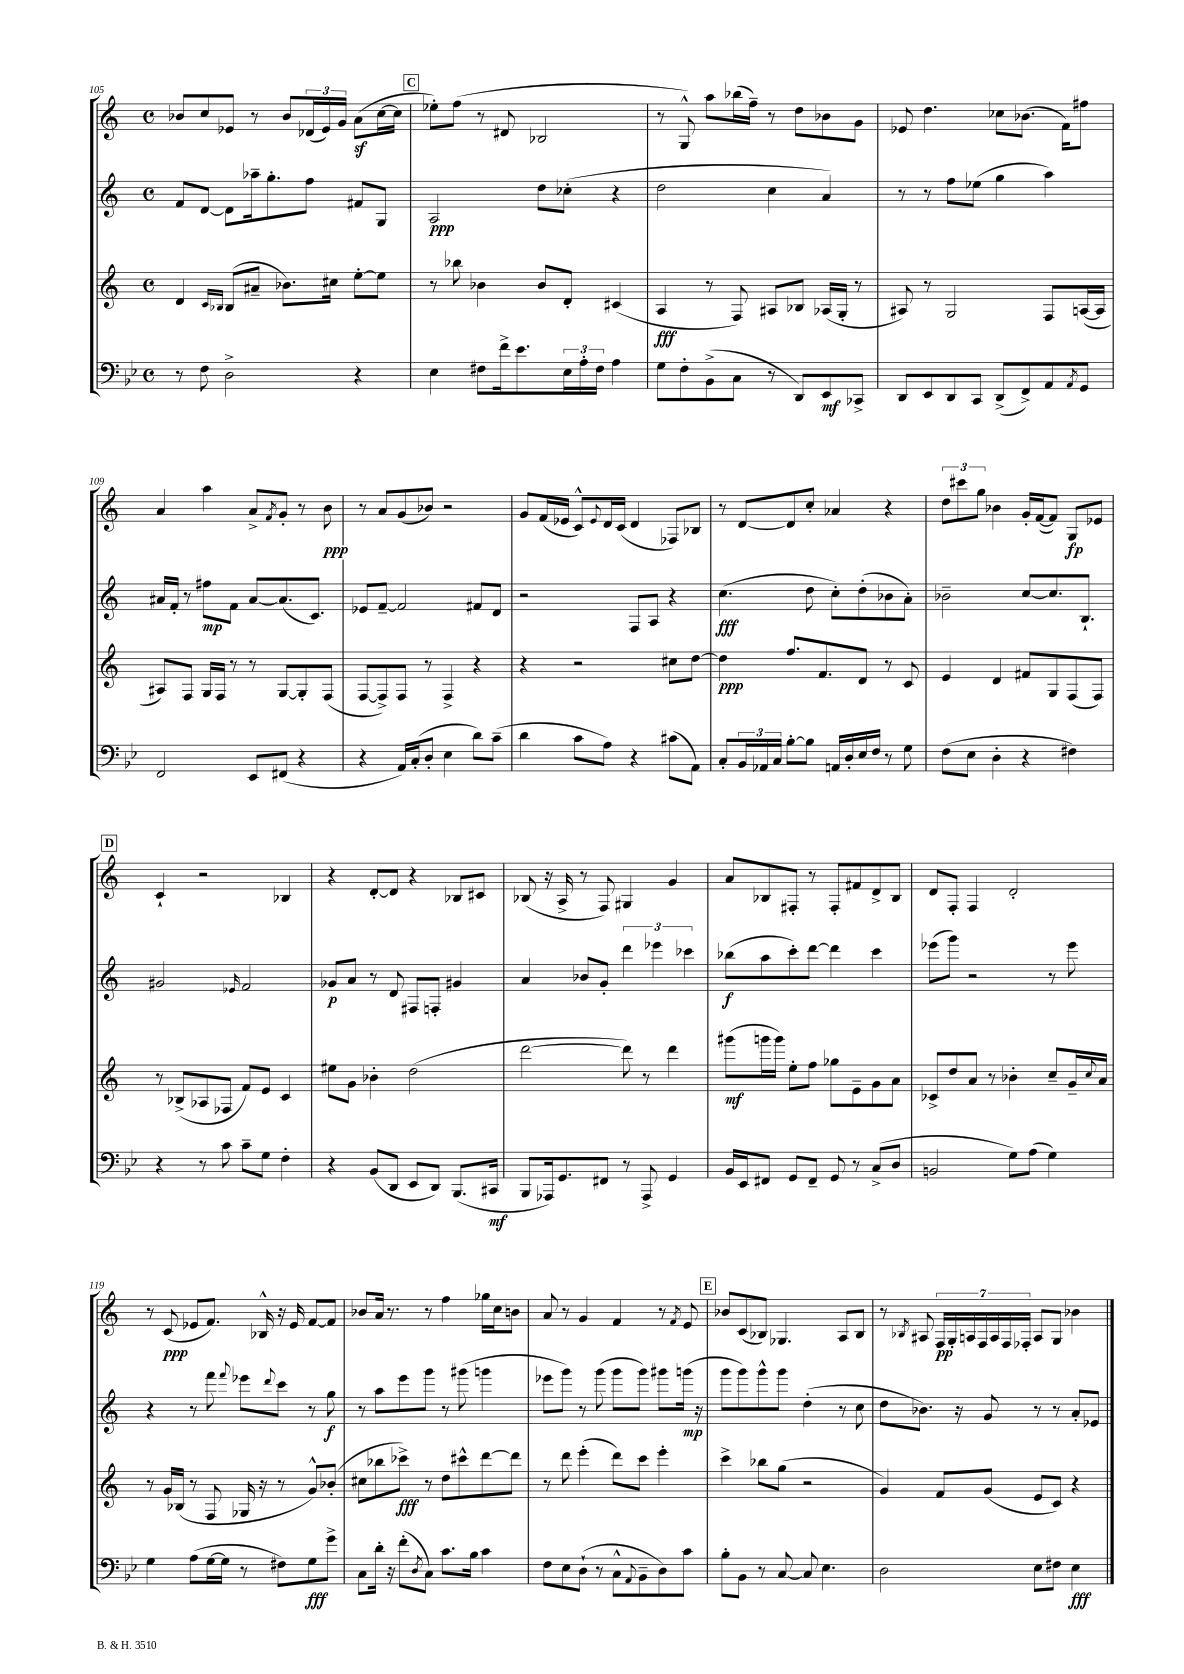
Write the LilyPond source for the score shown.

<<
\new StaffGroup <<
\new Staff = "s0" {
    \clef treble \key c \major \defaultTimeSignature \time 4/4
    bes'8 c''8 ees'8 r8 bes'8 \tuplet 3/2 { des'16( ees'16) g'16 } a'8\sf( c''16~ c''16 |
    \mark \markup { \box "C" } ees''8-.) f''8( r8 dis'8 bes2 |
    r8 g8-^) a''8 bes''16( f''16--) r8 d''8 bes'8 g'8 |
    ees'8 d''4. ces''8 bes'8.( f'16) fis''8 |
    a'4 a''4 a'8-> \acciaccatura { f'8 } g'8-. r8 b'8\ppp |
    r8 a'8 g'8( bes'8) r2 |
    g'8 f'16( ees'16 c'8-^) \appoggiatura { ees'8 } d'16 c'16( d'4 fes8) bes8 |
    r8 d'8~ d'8 c''8-. aes'4 r4 |
    \tuplet 3/2 { d''8 cis'''8 g''8 } bes'4 g'16-. f'16~( f'8) g8\fp ees'8 |
    \mark \markup { \box "D" } c'4-! r2 bes4 |
    r4 d'8~-. d'8 r4 bes8 cis'8 |
    bes8( r16 a16-> r8 f8) gis4 g'4 |
    a'8 bes8 fis8-. r8 fis8-. fis'8 d'8-> bes8 |
    d'8 f8-. f4 d'2-. |
    r8 c'8\ppp( ees'8 f'8.) bes16-^ r16 ees'16 f'8~ f'8 |
    bes'8 a'16 r8. r8 f''4 ges''16 c''16 b'8 |
    a'8 r8 g'4 f'4 r8 \acciaccatura { f'8 } e'8 |
    \mark \markup { \box "E" } bes'8 c'8( bes8) ges4. a8 bes8 |
    r8 \acciaccatura { bes8 } ais8 \tuplet 7/4 { f16\pp g16-. a16 f16 a16 f16 fes16-. } a8 g8 bes'4 \bar "|." |
}
\new Staff = "s1" {
    \clef treble \key c \major \defaultTimeSignature \time 4/4
    f'8 d'8~ d'8 aes''16-- g''8.-. f''8 fis'8 g8 |
    \mark \markup { \box "C" } a2\ppp d''8 ces''8-.( r4 |
    d''2 c''4 a'4) |
    r8 r8 f''8 ees''8( g''4 a''4) |
    ais'16 f'16-. r8 fis''8\mp f'8 ais'8~ ais'8.( c'8.) |
    ees'8 f'8~-- f'2 fis'8 d'8 |
    r2 f8 a8 r4 |
    c''4.\fff( d''8 c''8-.) d''8-.( bes'8 a'8-.) |
    bes'2-- c''8~ c''8. b8.-! |
    \mark \markup { \box "D" } gis'2 \grace { ees'16 } f'2 |
    ges'8\p a'8 r8 d'8 fis8 f8-. gis'4 |
    a'4 bes'8 g'8-. \tuplet 3/2 { d'''4 ees'''4 ces'''4 } |
    bes''8\f( a''8 c'''8-.) d'''8~ d'''4 c'''4 |
    ees'''8( g'''8) r2 r8 ees'''8 |
    r4 r8 f'''8 \appoggiatura { f'''8 } ees'''8 \appoggiatura { d'''8 } c'''8 r8 g''8\f |
    r8 a''8 e'''8 g'''8 r8 gis'''8( g'''4 |
    ees'''8 g'''8) r8 g'''8( g'''8 g'''8) gis'''8 g'''16\mp( r16 |
    \mark \markup { \box "E" } g'''8 g'''8) g'''8-^ g'''8 d''4-.( r8 c''8 |
    d''8 bes'8.) r16 g'8 r8 r8 a'8-. ees'8 \bar "|." |
}
\new Staff = "s2" {
    \clef treble \key c \major \defaultTimeSignature \time 4/4
    d'4 \grace { c'16 bes16 } bes8( ais'8-- bes'8.) cis''16 e''8~-. e''8 |
    \mark \markup { \box "C" } r8 bes''8 bes'4 bes'8 d'8-. cis'4( |
    a4\fff r8 f8) ais8 bes8 aes16( g16-. r8 |
    ais8) r8 g2 f8 a16~( a16 |
    ais8) f8 g16 f16 r8 r8 g8~ g8-. f8( |
    f8~ f8->) f8 r8 f4-> r4 |
    r4 r2 cis''8 d''8~ |
    d''4\ppp f''8. f'8. d'8 r8 c'8 |
    e'4 d'4 fis'8 g8 f8( f8) |
    \mark \markup { \box "D" } r8 bes8->( aes8 fes8 f'8) e'8 c'4 |
    eis''8 g'8 bes'4-. d''2( |
    d'''2~ d'''8) r8 d'''4 |
    gis'''8\mf( g'''16 g'''16) e''8-. f''8 ges''8 e'8-- g'8 a'8 |
    ces'8-> d''8 a'8 r8 bes'4-. c''8-- g'16-- \appoggiatura { c''8 } a'16 |
    r8 g'16 bes16( r8 f8 ges16 r16 r8 g'8-^) bes'8-.( |
    cis''8 bes''8 ces'''8->\fff) r8 d''8 cis'''8-^ d'''8~ d'''8 |
    r8 d'''8 e'''4-.( d'''8) c'''8 e'''4-. |
    \mark \markup { \box "E" } c'''4-> bes''8 g''8( r2 |
    g'4) f'8 g'8( e'8 c'8) r4 \bar "|." |
}
\new Staff = "s3" {
    \clef bass \key bes \major \defaultTimeSignature \time 4/4
    r8 f8 d2-> r4 |
    \mark \markup { \box "C" } ees4 fis8 f'16-> ees'8. \tuplet 3/2 { ees16 a16-. fis16 } a4 |
    g8 f8-. bes,8->( c8 r8 d,8) ees,8\mf ces,8-> |
    d,8 ees,8 d,8 c,8 d,8->( f,8->) a,8 \acciaccatura { a,8 } g,8 |
    f,2 ees,8 fis,8( r4 |
    r4 a,16) c16-.( d8-. ees4 d'8) c'8--( |
    d'4 c'8 a8) r4 cis'8( a,8) |
    c8-. \tuplet 3/2 { bes,16 aes,16 c16 } bes8~-. bes8 a,16 d16-. ees16 f16 r8 g8 |
    f8( ees8 d4-. r4 fis4) |
    \mark \markup { \box "D" } r4 r8 c'8 c'8-- g8 f4-. |
    r4 bes,8( d,8 ees,8 d,8) bes,,8.( cis,16\mf |
    bes,,8 aes,,16) g,8. fis,8 r8 aes,,8-> g,4 |
    bes,16 ees,16 fis,8 g,8 fis,8-- g,8 r8 c8->( d8 |
    b,2 g8) a8( g4) |
    g4 a8( g16~ g16 r8 fis8) g8\fff g'8-> |
    c8 d'16-. r16 f'8-.( \acciaccatura { d8 } c8) c'8. bes16 c'4 |
    f8 ees8 d8-!( r8 c8-^ \appoggiatura { a,8 } bes,8-- d8) c'8 |
    \mark \markup { \box "E" } bes8-. bes,8 r8 c8~ c8 ees4. |
    d2 ees8 fis8 ees4\fff \bar "|." |
}
>>
>>
\layout { \context { \Score currentBarNumber = #105 } }
